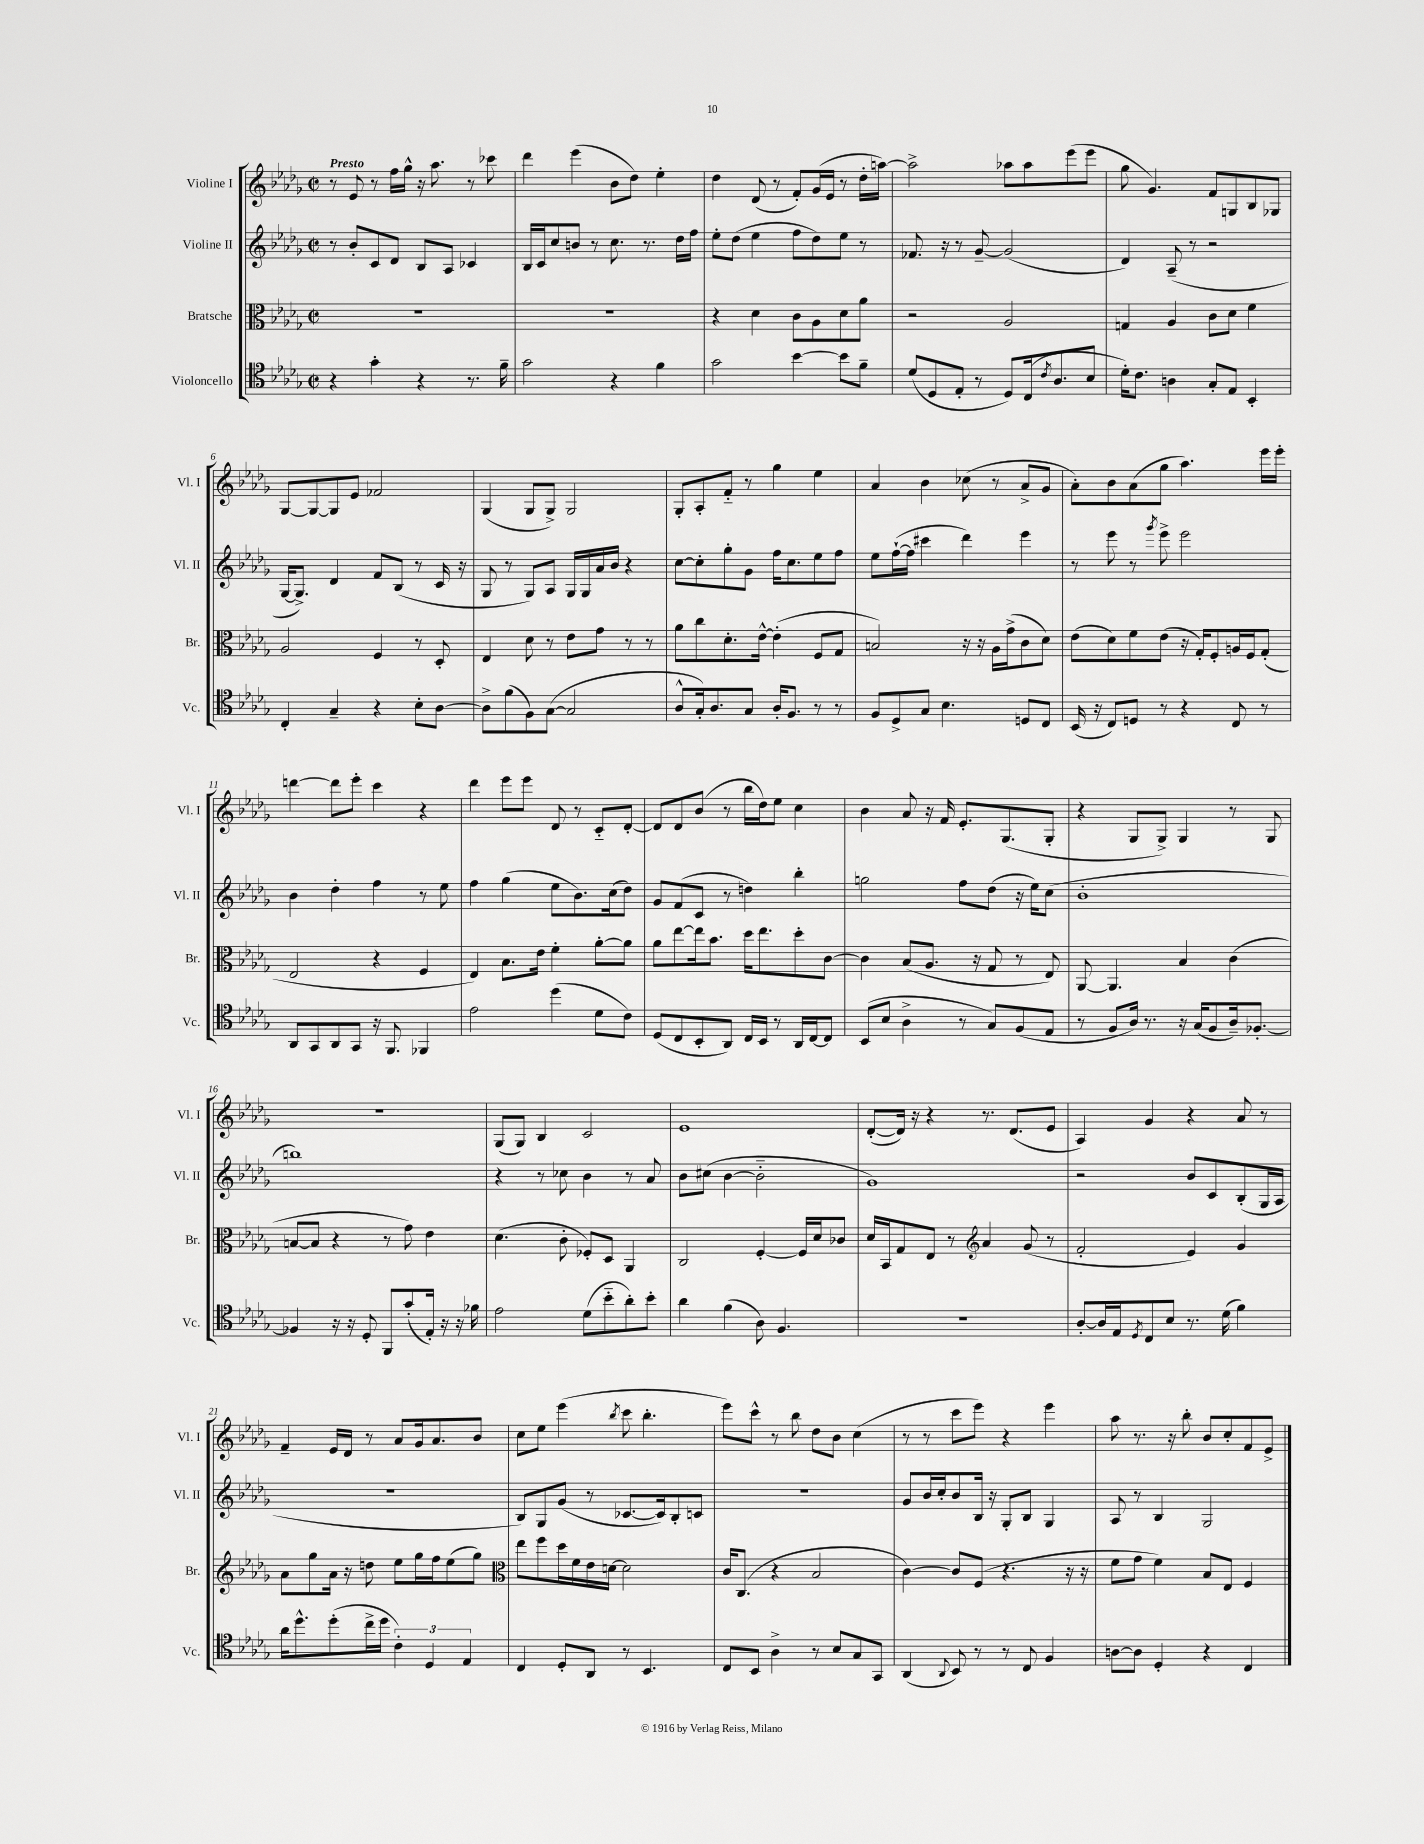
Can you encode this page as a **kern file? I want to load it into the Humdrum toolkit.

**kern	**kern	**kern	**kern
*staff4	*staff3	*staff2	*staff1
*clefC4	*clefC3	*clefG2	*clefG2
*k[b-e-a-d-g-]	*k[b-e-a-d-g-]	*k[b-e-a-d-g-]	*k[b-e-a-d-g-]
*M2/2	*M2/2	*M2/2	*M2/2
*met(c|)	*met(c|)	*met(c|)	*met(c|)
4r	1r	8r	8r
.	.	8b-'	8e-
4g-'	.	8c	8r
.	.	8d-	16ff
.	.	.	16gg-^^
4r	.	8B-	16r
.	.	.	8.aa-
.	.	8A-	.
8.r	.	4c-	8r
.	.	.	8ccc-
16f~	.	.	.
=	=	=	=
2g-	1r	16B-	4ddd-
.	.	16c	.
.	.	8cc	.
.	.	8b	(4eee-
.	.	8r	.
4r	.	8.cc	8b-
.	.	.	8dd-)
.	.	8.r	.
4f	.	.	4ee-'
.	.	16dd-	.
.	.	16ff	.
=	=	=	=
2g-	4r	8ee-'	4dd-
.	.	(8dd-	.
.	4d-	4ee-	(8d-
.	.	.	8r
[4b-	8c	8ff	8f')
.	8A-	8dd-)	(16g-
.	.	.	16e-
8b-]	8d-	8ee-	8r
8f~	8a-	8r	16dd-'
.	.	.	[16aa)
=	=	=	=
(8d-	2r	8.f-	2aa^]
8D-	.	.	.
.	.	16r	.
8E-'	.	8r	.
8r	.	[8g-~	.
8D-)	2A-	(2g-]	8aa-
(16C	.	.	8aa-
8qc	.	.	.
8.A-	.	.	.
.	.	.	(8eee-
8B-	.	.	8eee-
=	=	=	=
16d-')	4G	4d-)	8gg-
8.c	.	.	.
.	.	.	4.g-)
4A	4A-	(8A-~	.
.	.	8r	.
8G-'	8c	2r	8f
8E-	8d-	.	8G
4BB-'	4f	.	8B-
.	.	.	8G-
=	=	=	=
4C'	2A-	[16G-	[8G-
.	.	8.G-^])	.
.	.	.	8G-_
4G-~	.	4d-	8G-]
.	.	.	8e-
4r	4F	8f	2f-
.	.	(8B-	.
8B-'	8r	8r	.
[8A-	8D-'	16c	.
.	.	16r	.
=	=	=	=
8A-^]	4E-	8G-	(4G-
(8f	.	8r	.
8F)	8d-	8G-)	8G-
([8G-	8r	8A-	8G-^)
2G-]	8e-	16G-	2G-
.	.	16G-	.
.	8g-	16a-	.
.	.	16b-	.
.	8r	4r	.
.	8r	.	.
=	=	=	=
8A-^^	8a-	[8cc	8G-'
16G-')	8cc	8cc']	8A-'
8.A-	.	.	.
.	8.d-'	8gg-'	8f'~
8G-	.	8g-	8r
.	[16e-^^	.	.
16A-'	(4e-']	16ff	4gg-
8.F	.	8.cc	.
8r	8F	8ee-	4ee-
8r	8G-	8ff	.
=	=	=	=
8F	2B)	8ee-	4a-
8D-^	.	([16ff`	.
.	.	16ff]	.
8G-	.	4ccc#	4b-
4.B-	.	.	.
.	16r	4ddd-)	(8cc-
.	16r	.	.
.	16A-	.	8r
.	(16g-^	.	.
8D	8c	4eee-	8a-^
8C	8d-)	.	8g-
=	=	=	=
(16BB-	(8e-	8r	8a-')
16r	.	.	.
8C)	8d-)	8eee-	8b-
8D	8f	8r	(8a-
.	.	8qggg-	.
8r	(8e-	8eee-^	8gg-
4r	16r	2eee-	4.aa-)
.	16G-')	.	.
.	8F'	.	.
8C	16A	.	.
.	16F	.	.
8r	(8G-'	.	16eee-
.	.	.	16eee-'
=	=	=	=
8AA-	2E-	4b-	[4ddd
8GG-	.	.	.
8AA-	.	4dd-'	8ddd]
8GG-	.	.	8eee-'
16r	4r	4ff	4ccc
8.FF	.	.	.
4FF-	4F	8r	4r
.	.	8ee-	.
=	=	=	=
2e-	4E-)	4ff	4ddd-
.	8.B-	(4gg-	8eee-
.	.	.	8eee-
.	16e-	.	.
(4dd-	4f'	8ee-	8d-
.	.	8.b-)	8r
8d-	[8a-'	.	8c'~
.	.	(16cc	.
8c)	8a-]	8dd-)	[8d-'
=	=	=	=
(8D-	8a-	8g-	8d-]
8C	[8ee-	(8f	8d-
8BB-'	16ee-]	8c	(8b-
.	8.b-	.	.
8AA-)	.	8r	8r
16C	16dd-	4dd)	16bb-
16BB-	8.ee-	.	16dd-)
8r	.	.	8ee-
16AA-	8dd-'	4bb-'	4cc
[16C	.	.	.
8C]	[8c	.	.
=	=	=	=
(8BB-	4c]	2gg	4b-
8B-	.	.	.
4A-^	(8B-	.	8a-
.	8.A-	.	16r
.	.	.	16f
8r	.	8ff	8.e-'
.	16r	.	.
8G-)	8G-	(8dd-	.
.	.	.	(8.G-
(8F	8r	16r	.
.	.	16ee-)	.
8E-	8E-)	(8cc	8G-'
=	=	=	=
8r	[8AA-	1b-'	4r
8F	4.AA-]	.	.
16A-)	.	.	8G-
8.r	.	.	.
.	.	.	8G-^)
16r	4B-	.	4G-
(16G-	.	.	.
8F	.	.	.
16A-~)	(4c	.	8r
[8.F-'	.	.	.
.	.	.	8G-
=	=	=	=
4F-]	[8B	1bb)	1r
.	8B]	.	.
16r	4r	.	.
16r	.	.	.
8D-'	.	.	.
8FF	8r	.	.
(8g-'	8g-)	.	.
16E-')	4e-	.	.
16r	.	.	.
16r	.	.	.
16f-	.	.	.
=	=	=	=
2e-	(4.d-	4r	(8G-
.	.	.	8G-)
.	.	8r	4B-
.	8c'	8cc-	.
(8d-	8F-')	4b-	2c
8b-'~	8D-	.	.
8a-')	4AA-	8r	.
8b-'	.	8a-	.
=	=	=	=
4a-	2C	8b-	1e-
.	.	(8cc#	.
(4f	.	[4b-	.
8A-)	[4F'	2b-'~]	.
4.F	.	.	.
.	16F]	.	.
.	16d-	.	.
.	8c-	.	.
=	=	=	=
1r	16d-	1g-)	([8d-'
.	16BB-	.	.
.	8G-	.	16d-])
.	.	.	16r
.	8E-	.	4r
.	8r	.	.
*	*clefG2	*	*
.	4a-	.	8.r
.	.	.	(8.d-
.	(8g-	.	.
.	8r	.	8e-
=	=	=	=
[8A-'	2f'	2r	4A-)
16A-]	.	.	.
16E-	.	.	.
8qD-	.	.	.
8C	.	.	4g-
8B-	.	.	.
8.r	4e-)	8b-	4r
.	.	8c	.
(16d-	.	.	.
4f)	4g-	(8B-'	8a-
.	.	16G-	8r
.	.	16A-	.
=	=	=	=
16a-	8a-	1r	4f~
8.dd-^^	.	.	.
.	8gg-	.	.
(8dd-'	16a-	.	16e-
.	16r	.	16d-
16cc^	8dd	.	8r
16dd-	.	.	.
6c')	8ee-	.	8a-
.	16gg-	.	16g-
6D-	.	.	.
.	16ff	.	8.a-
.	(8ee-	.	.
6E-	.	.	.
.	8gg-)	.	8b-
=	=	=	=
*	*clefC3	*	*
4C	8ee-	8B-)	8cc
.	8ff	8G-	8ee-
8D-'	16dd-	(8g-	(4eee-
.	16f	.	.
8AA-	16e-	8r	.
.	[16d	.	.
.	.	.	8qbb-
8r	2d]	[8.c-	8ccc
4.BB-	.	.	4.bb-'
.	.	16c-])	.
.	.	8B-'	.
.	.	8c	.
=	=	=	=
8C	16c	1r	8eee-)
.	(8.C	.	.
8BB-	.	.	8ccc^^
4A-^	4r	.	8r
.	.	.	8bb-
8r	2B-	.	8dd-
8B-	.	.	8b-
8G-	.	.	(4cc
8GG-	.	.	.
=	=	=	=
(4AA-	[4c)	8g-	8r
.	.	16b-	8r
.	.	16cc'	.
8qqAA-	.	.	.
8BB-)	8c]	8b-	8ccc
8r	(8F	16B-	8eee-)
.	.	16r	.
8r	4.r	8G-'	4r
8C	.	8B-	.
4F	.	4G-	4eee-
.	16r	.	.
.	16r	.	.
=	=	=	=
[8A	8f	8A-	8aa-
8A]	8g-	8r	8.r
4D-'	4f)	4B-	.
.	.	.	16r
.	.	.	8bb-'
4r	8B-	2G-	8b-
.	8E-	.	8cc'
4C	4F	.	8f
.	.	.	8e-^
==	==	==	==
*-	*-	*-	*-
